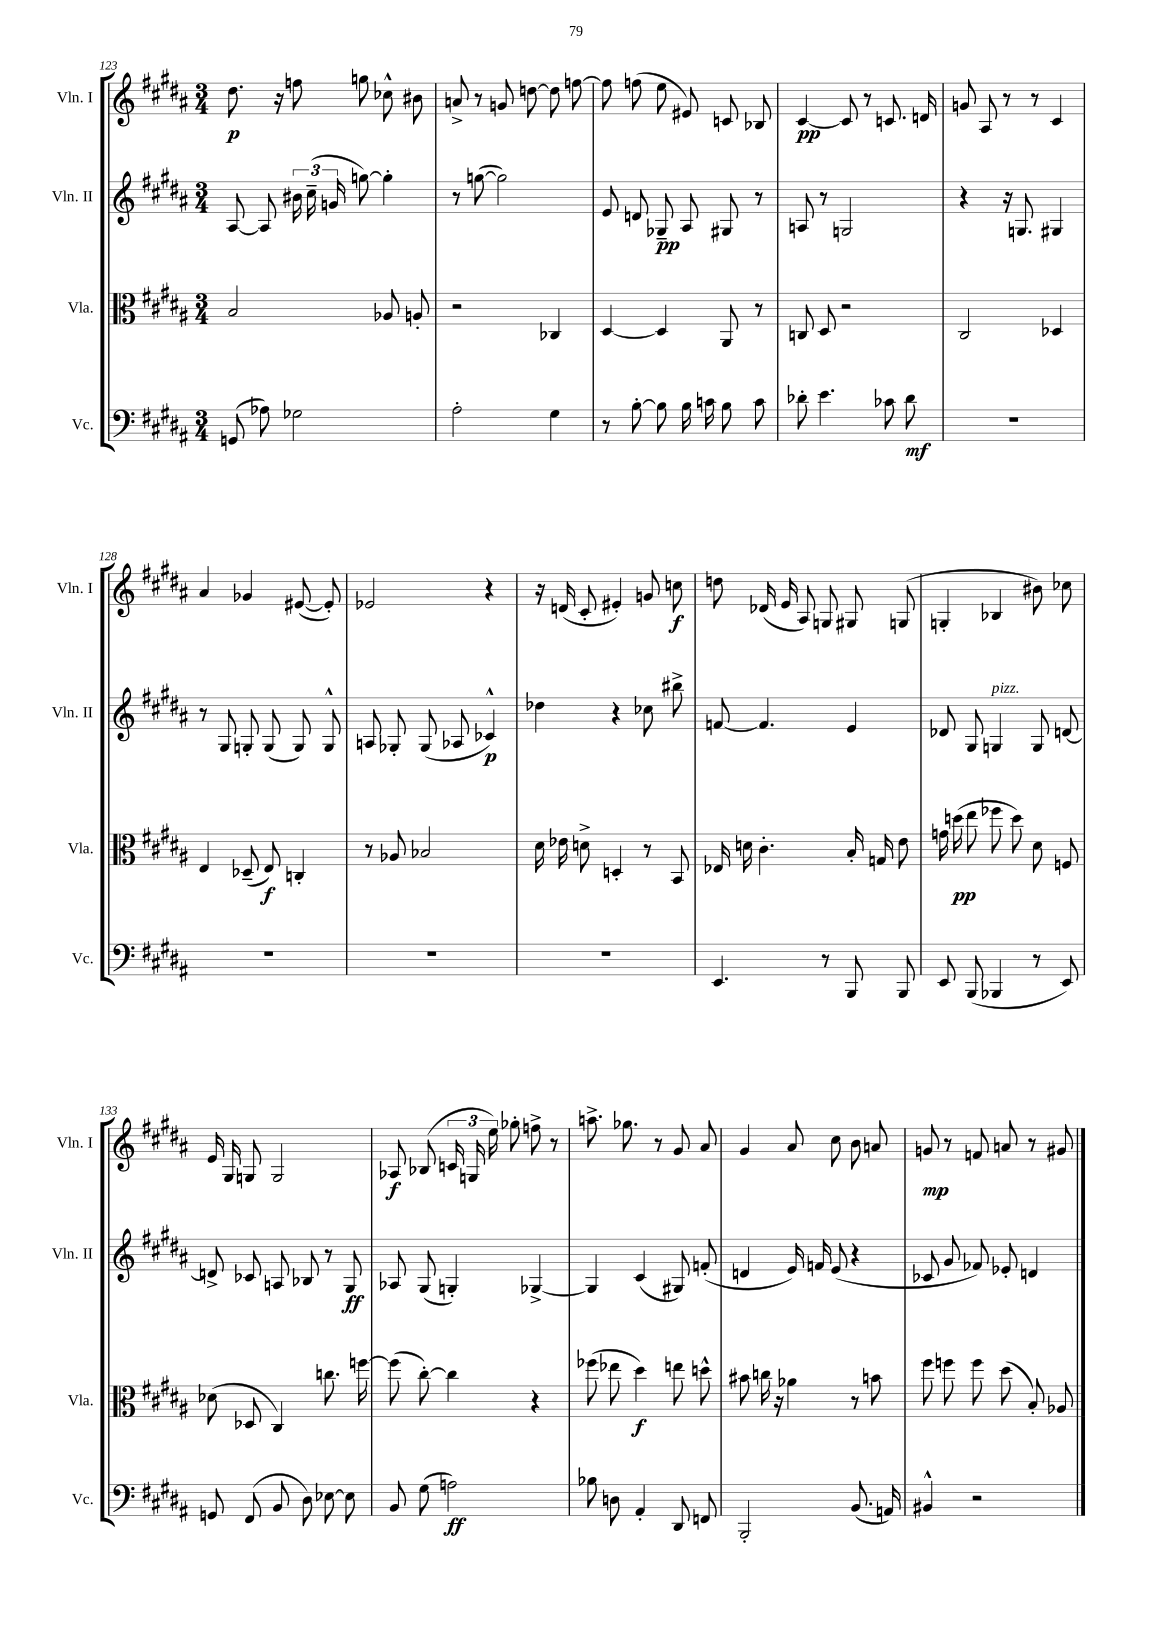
<<
\new StaffGroup <<
\new Staff = "s0" \with { instrumentName = "Vln. I" shortInstrumentName = "Vln. I" } {
    \clef treble \key b \major \numericTimeSignature \time 3/4
    \autoBeamOff dis''8.\p r16 f''8 g''8 ces''8-^ bis'8 |
    a'8-> r8 g'8 d''8~ d''8 f''8~ |
    f''8 f''8( e''8 eis'8) c'8 bes8 |
    cis'4~\pp cis'8 r8 c'8. d'16 |
    g'8 ais8 r8 r8 cis'4 |
    ais'4 ges'4 eis'8~( eis'8-.) |
    ees'2 r4 |
    r16 d'16( cis'8-. eis'4-.) g'8 c''8\f |
    d''8 des'16( e'16 ais8) g8 gis8 g8( |
    g4-. bes4 bis'8) ces''8 |
    e'16 gis16 g8 g2 |
    aes8\f bes8( \tuplet 3/2 { c'16 g16 e''16) } ges''8-. f''8-> r8 |
    a''8.-> ges''8. r8 gis'8 ais'8 |
    gis'4 ais'8 cis''8 b'8 a'8 |
    g'8\mp r8 f'8 a'8 r8 gis'8 \bar "|." |
}
\new Staff = "s1" \with { instrumentName = "Vln. II" shortInstrumentName = "Vln. II" } {
    \clef treble \key b \major \numericTimeSignature \time 3/4
    \autoBeamOff ais8~ ais8 \tuplet 3/2 { bis'16 cis''16--( g'16 } g''8~) g''4-. |
    r8 g''8~( g''2) |
    e'8 d'8 ges8--\pp ais8 gis8 r8 |
    a8 r8 g2 |
    r4 r16 g8. gis4 |
    r8 gis8 g8-. g8( g8) g8-^ |
    a8 ges8-. ges8( aes8 ces'4-^\p) |
    des''4 r4 ces''8 bis''8-> |
    f'8~ f'4. e'4 |
    des'8 gis8 g4^\markup { \italic "pizz." } g8 d'8~ |
    d'8-> ces'8 a8 bes8 r8 gis8\ff |
    aes8 gis8( g4-.) ges4~-> |
    ges4 cis'4( gis8) f'8-.( |
    d'4 e'16) f'16 e'8( r4 |
    ces'8 gis'8 fes'8) ees'8-. d'4 \bar "|." |
}
\new Staff = "s2" \with { instrumentName = "Vla." shortInstrumentName = "Vla." } {
    \clef alto \key b \major \numericTimeSignature \time 3/4
    \autoBeamOff b2 aes8 a8-. |
    r2 ces4 |
    dis4~ dis4 ais,8 r8 |
    c8 dis8 r2 |
    cis2 des4 |
    e4 des8--( e8\f) c4-. |
    r8 aes8 bes2 |
    dis'16 ees'16 d'8-> d4-. r8 b,8 |
    ees16 d'16 cis'4.-. b16-. g16 e'8 |
    g'16 d''16\pp( e''8 fes''8 d''8) dis'8 f8 |
    des'8( des8 cis4) c''8. f''16~ |
    f''8( cis''8~-.) cis''4 r4 |
    fes''8( ees''8 dis''4\f) e''8 d''8-^ |
    bis'8 c''16 r16 aes'4 r8 b'8 |
    fis''8 f''8 f''8 dis''8( b8-.) aes8 \bar "|." |
}
\new Staff = "s3" \with { instrumentName = "Vc." shortInstrumentName = "Vc." } {
    \clef bass \key b \major \numericTimeSignature \time 3/4
    \autoBeamOff g,8( aes8) ges2 |
    ais2-. gis4 |
    r8 b8~-. b8 b16 c'16 b8 c'8 |
    des'8-. e'4. ces'8 des'8\mf |
    R2. |
    R2. |
    R2. |
    R2. |
    e,4. r8 b,,8 b,,8 |
    e,8 b,,8( bes,,4 r8 e,8) |
    g,8 fis,8( b,8 dis8) ees8~ ees8 |
    b,8 gis8( a2\ff) |
    bes8 d8 ais,4-. dis,8 f,8 |
    b,,2-. b,8.( a,16) |
    bis,4-^ r2 \bar "|." |
}
>>
>>
\layout { \context { \Score currentBarNumber = #123 } }
